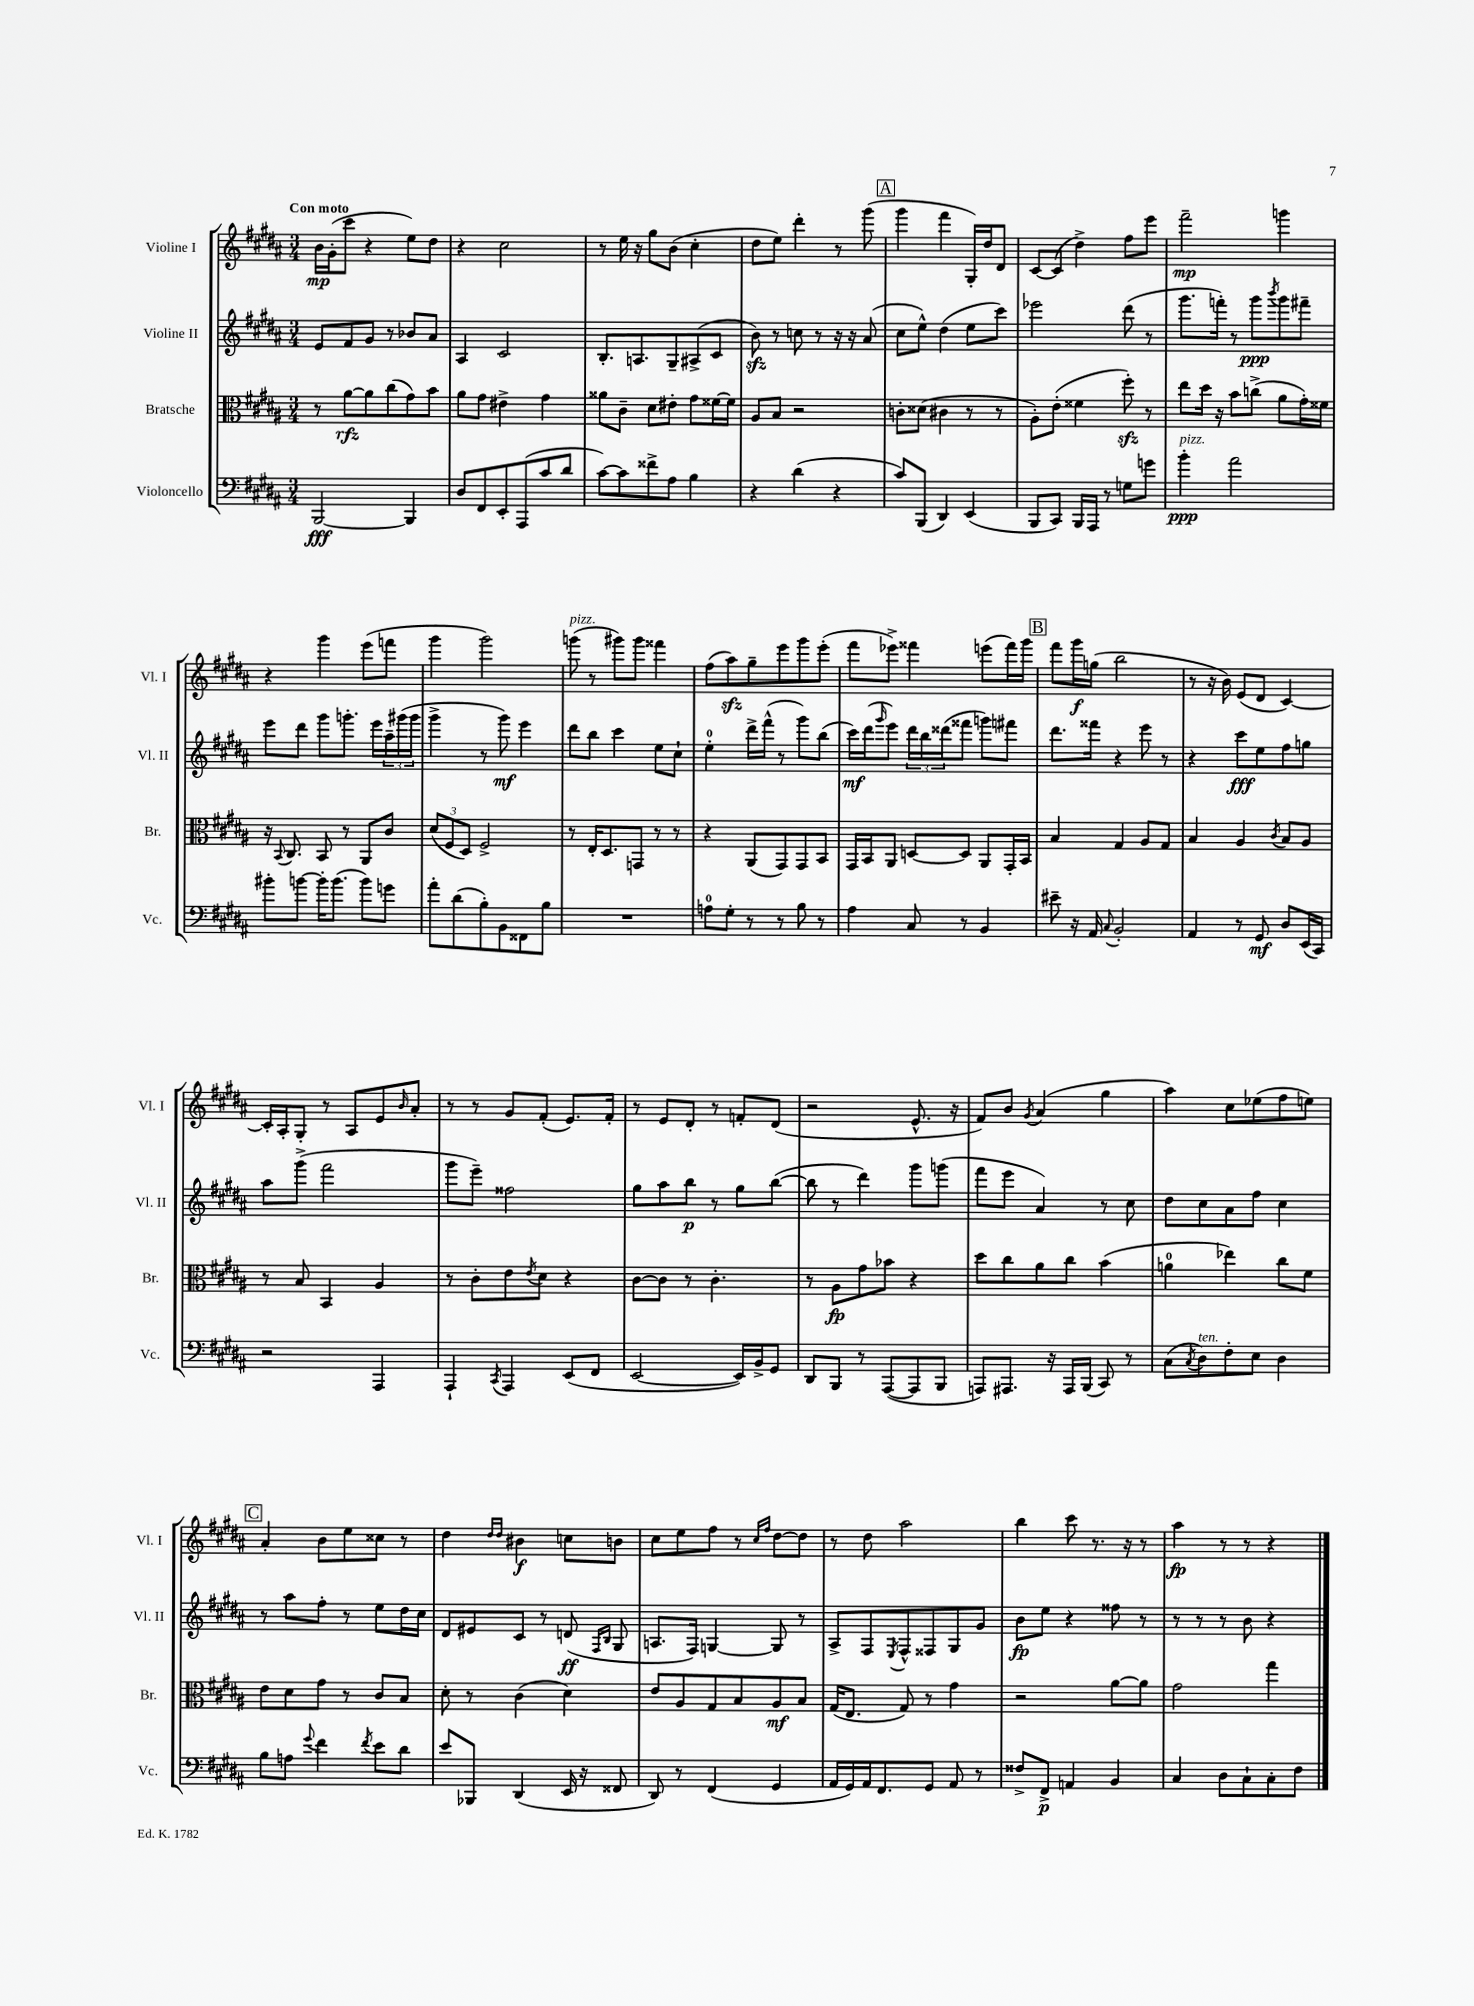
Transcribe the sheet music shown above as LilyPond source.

<<
\new StaffGroup <<
\new Staff = "s0" \with { instrumentName = "Violine I" shortInstrumentName = "Vl. I" } {
    \clef treble \key b \major \numericTimeSignature \time 3/4 \tempo "Con moto"
    b'16\mp gis'16-.( cis'''8 r4 e''8) dis''8 |
    r4 cis''2 |
    r8 e''16 r16 gis''8 b'8( cis''4-. |
    dis''8 e''8) dis'''4-. r8 gis'''8( |
    \mark \markup { \box "A" } gis'''4 fis'''4 gis16-.) dis''16 dis'8 |
    cis'8~ cis'8( dis''4->) fis''8 e'''8 |
    fis'''2--\mp g'''4 |
    r4 gis'''4 e'''8( f'''8 |
    gis'''4 gis'''2) |
    g'''8^\markup { \italic "pizz." }( r8 gis'''8) gis'''8 fisis'''4 |
    fis''8( ais''8\sfz) gis''8-- e'''8 gis'''8 e'''8-.( |
    fis'''8 ees'''8->) fisis'''4 e'''8( fisis'''16) gis'''16 |
    \mark \markup { \box "B" } fis'''8 gis'''16\f g''16( b''2 |
    r8 r16 b'16) e'8( dis'8 cis'4~) |
    cis'16-. ais16-. gis8-. r8 ais8 e'8 \grace { b'16 } ais'8-. |
    r8 r8 gis'8 fis'8-.( e'8.) fis'16-. |
    r8 e'8 dis'8-. r8 f'8-. dis'8( |
    r2 e'8.-^ r16 |
    fis'8) b'8 \acciaccatura { gis'8 } ais'4( gis''4 |
    ais''4) cis''8 ees''8( fis''8 e''8) |
    \mark \markup { \box "C" } ais'4-. b'8 e''8 cisis''8 r8 |
    dis''4 \grace { dis''16 dis''16 } bis'4\f c''8 b'8 |
    cis''8 e''8 fis''8 r8 \grace { cis''16 fis''16 } dis''8~ dis''8 |
    r8 dis''8 ais''2 |
    b''4 cis'''8 r8. r16 r8 |
    ais''4\fp r8 r8 r4 \bar "|." |
}
\new Staff = "s1" \with { instrumentName = "Violine II" shortInstrumentName = "Vl. II" } {
    \clef treble \key b \major \numericTimeSignature \time 3/4
    e'8 fis'8 gis'8 r8 bes'8 ais'8 |
    ais4 cis'2 |
    b8.-. a8. gis8-- ais8->( cis'8 |
    b'8\sfz) r8 c''8 r8 r16 r16 ais'8( |
    \mark \markup { \box "A" } cis''8 e''8-^) dis''4( e''8 cis'''8) |
    ees'''2 dis'''8( r8 |
    gis'''8. f'''16-.) r8 gis'''8\ppp \acciaccatura { b'''8 } gis'''8 fis'''8-- |
    e'''8 dis'''8 gis'''8 g'''8.-. e'''16 \tuplet 3/2 { ais''16-- gis'''16( gis'''16 } |
    gis'''4-> r8 gis'''8\mf) e'''4 |
    dis'''8 b''8 cis'''4 e''8 cis''8-! |
    e''4-0-. dis'''16-> fis'''16-^( r8 gis'''8) b''8( |
    cis'''16\mf) dis'''16( \grace { gis'''16 } e'''8) \tuplet 3/2 { dis'''16 b''16 disis'''16( } fisis'''8 g'''8) fis'''8 |
    \mark \markup { \box "B" } dis'''8. fisis'''16 r4 e'''8 r8 |
    r4 cis'''8\fff e''8 fis''8 g''8 |
    ais''8 gis'''8->( fis'''2 |
    gis'''8 e'''8--) fisis''2 |
    gis''8 ais''8 b''8\p r8 gis''8 b''8~( |
    b''8 r8 dis'''4) gis'''8 g'''8( |
    fis'''8 e'''8 ais'4) r8 cis''8 |
    dis''8 cis''8 ais'8 fis''8 cis''4 |
    \mark \markup { \box "C" } r8 ais''8 fis''8-. r8 e''8 dis''16 cis''16 |
    dis'8 eis'8 cis'8 r8 d'8\ff( \grace { fis16 b16 } gis8 |
    a8. fis16) g4~ g8 r8 |
    ais8-> fis8 \acciaccatura { e8 } fis8-^ fisis8 gis8 gis'8 |
    b'8\fp e''8 r4 fisis''8 r8 |
    r8 r8 r8 b'8 r4 \bar "|." |
}
\new Staff = "s2" \with { instrumentName = "Bratsche" shortInstrumentName = "Br." } {
    \clef alto \key b \major \numericTimeSignature \time 3/4
    r8 ais'8~\rfz ais'8 cis''8( gis'8) b'8 |
    ais'8 gis'8 eis'4-> gis'4 |
    aisis'8 cis'8-- dis'8 eis'8-. gis'8 fisis'16~ fisis'16 |
    ais8 b8 r2 |
    \mark \markup { \box "A" } c'8-. disis'8( cis'4 r8 r8 |
    ais8-.) e'8-.( fisis'4 fis''8-.\sfz) r8 |
    e''8 dis''16 r16 b'8 c''8->( ais'8 gis'16-.) fisis'16 |
    r16 \appoggiatura { b,8 } cis8. b,8 r8 ais,8 cis'8 |
    \tuplet 3/2 { dis'8( fis8 dis8) } fis2-> |
    r8 e16-. dis8. g,8 r8 r8 |
    r4 ais,8( gis,8) gis,8 b,8 |
    gis,16 b,16 ais,8 d8~ d8 ais,8 gis,16-. b,16 |
    \mark \markup { \box "B" } b4 gis4 ais8 gis8 |
    b4 ais4 \acciaccatura { cis'8 } b8 ais8 |
    r8 b8 b,4 ais4 |
    r8 cis'8-. e'8 \acciaccatura { e'8 } dis'8 r4 |
    cis'8~ cis'8 r8 cis'4.-. |
    r8 ais8\fp gis'8 bes'8 r4 |
    dis''8 cis''8 ais'8 cis''8 b'4( |
    a'4-0 ees''4) cis''8 fis'8 |
    \mark \markup { \box "C" } e'8 dis'8 gis'8 r8 cis'8 b8 |
    dis'8-. r8 cis'4( dis'4) |
    e'8 ais8 gis8 b8 ais8\mf b8 |
    gis16( e8. gis8) r8 gis'4 |
    r2 ais'8~ ais'8 |
    gis'2 gis''4 \bar "|." |
}
\new Staff = "s3" \with { instrumentName = "Violoncello" shortInstrumentName = "Vc." } {
    \clef bass \key b \major \numericTimeSignature \time 3/4
    b,,2~\fff b,,4 |
    dis8 fis,8 e,8-. ais,,8( cis'8 dis'8 |
    cis'8~) cis'8 fisis'8-> ais8 b4 |
    r4 dis'4( r4 |
    \mark \markup { \box "A" } cis'8) b,,8( dis,4) e,4( |
    b,,8 cis,8) b,,16 ais,,16 r8 g8 g'8 |
    b'4-.\ppp^\markup { \italic "pizz." } ais'2 |
    bis'8-. b'8~ b'16-. b'8.( b'8) g'8 |
    ais'8-. dis'8( b8-.) b,8 fisis,8 b8 |
    R2. |
    a8-0 gis8-. r8 r8 b8 r8 |
    ais4 cis8 r8 b,4 |
    \mark \markup { \box "B" } eis'8-- r16 ais,16 \appoggiatura { cis8 } b,2-. |
    ais,4 r8 gis,8\mf dis8 e,16( cis,16) |
    r2 ais,,4 |
    ais,,4-! \acciaccatura { cis,8 } ais,,4 e,8( fis,8 |
    e,2~ e,16) b,16-> gis,8 |
    dis,8 b,,8 r8 ais,,8~( ais,,8 b,,8 |
    a,,8) ais,,8. r16 ais,,16 b,,16( cis,8) r8 |
    cis8( \acciaccatura { cis8 } dis8^\markup { \italic "ten." }) fis8-. e8 dis4 |
    \mark \markup { \box "C" } b8 a8 \appoggiatura { gis'8 } fis'4 \acciaccatura { fis'8 } e'8 dis'8 |
    e'8 bes,,8 dis,4( e,16 r16 fisis,8 |
    dis,8) r8 fis,4( gis,4 |
    ais,16 gis,16) ais,16 fis,8. gis,8 ais,8 r8 |
    fisis8-> fis,8->\p a,4 b,4 |
    cis4 dis8 cis8-! cis8-. fis8 \bar "|." |
}
>>
>>
\layout { \context { \Score \remove "Bar_number_engraver" } }
